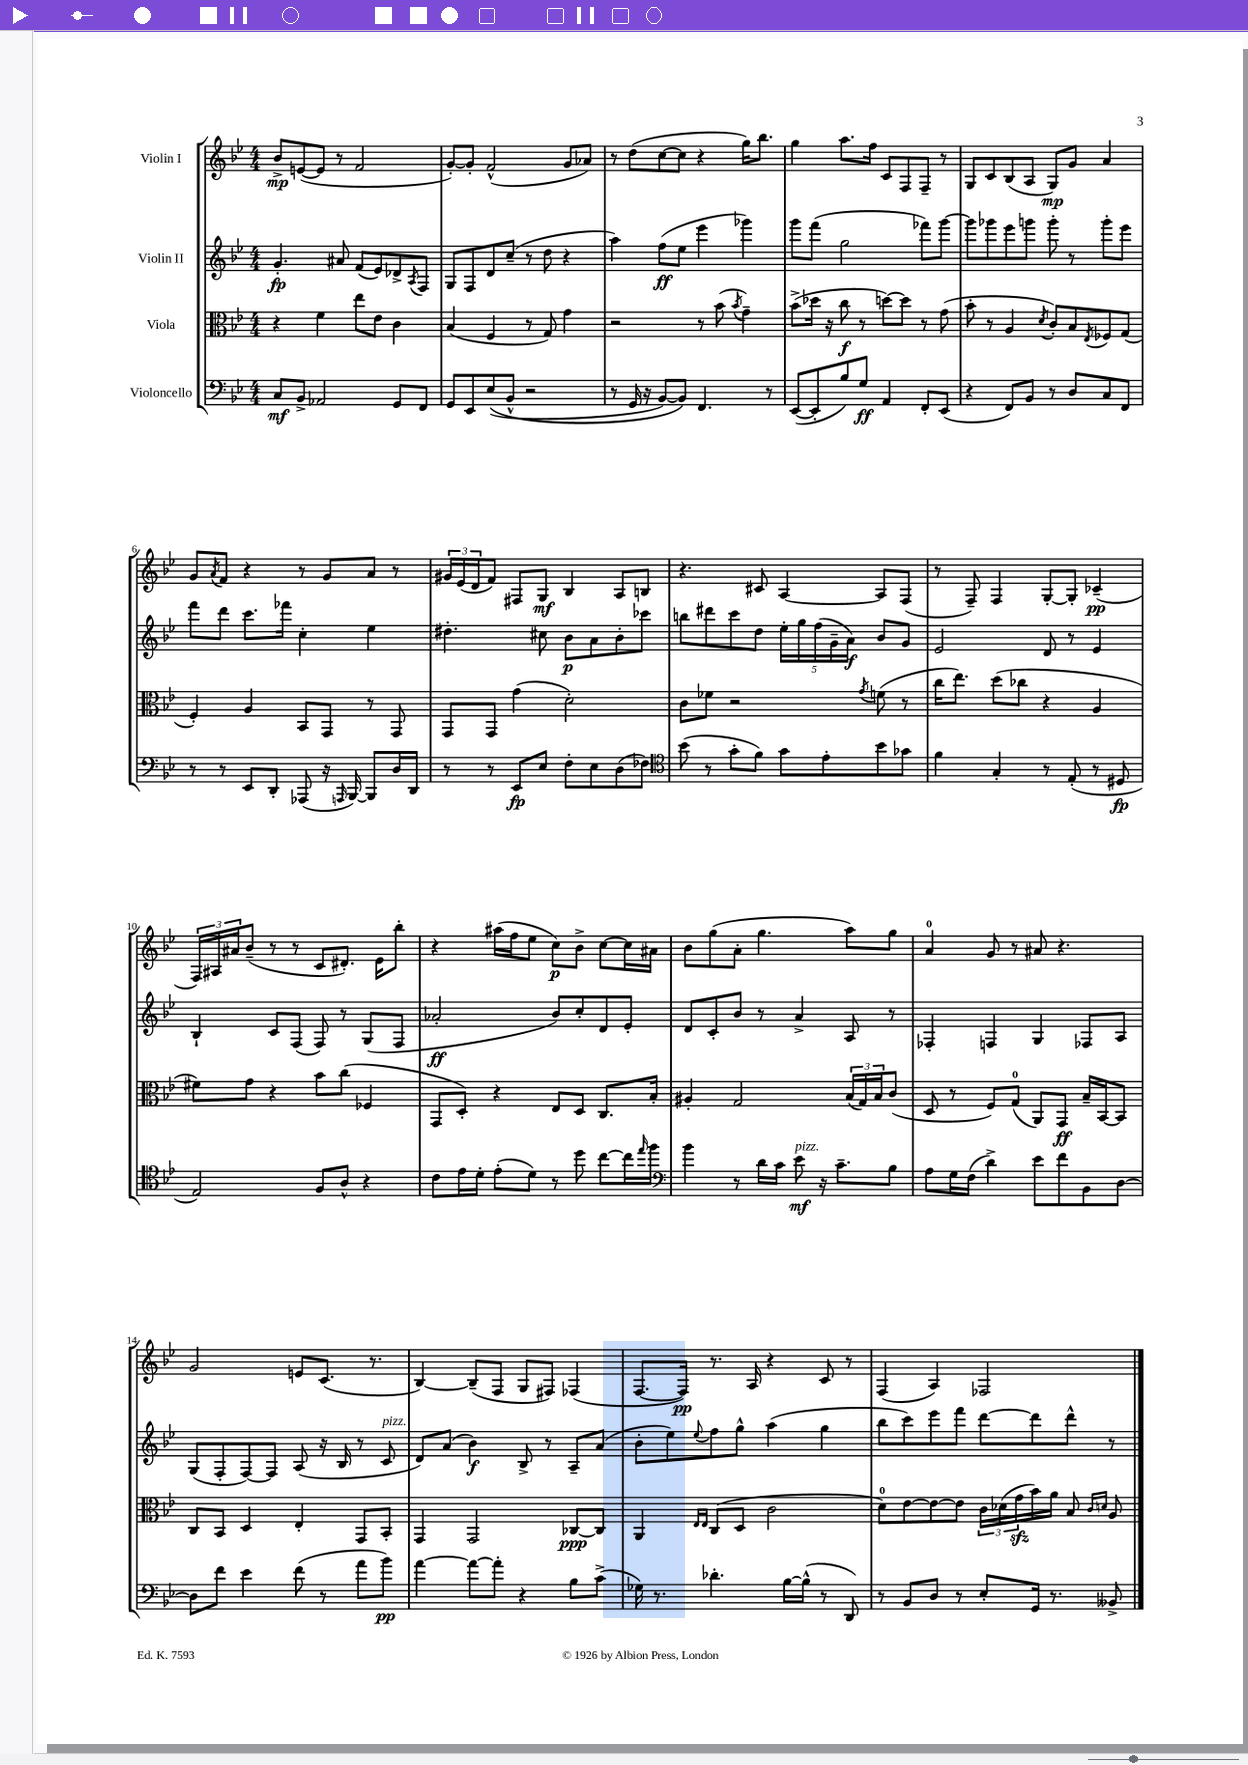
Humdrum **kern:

**kern	**kern	**kern	**kern
*staff4	*staff3	*staff2	*staff1
*clefF4	*clefC3	*clefG2	*clefG2
*k[b-e-]	*k[b-e-]	*k[b-e-]	*k[b-e-]
*M4/4	*M4/4	*M4/4	*M4/4
8C/L	4r	4.g'/	8b-^/L
8BB-^/J	.	.	([8e/
2AA-/	4f\	.	8e/]J
.	.	8a#/	8r
.	8ee-\L	(8f/L	2f/
.	8e-\J	8e-/)	.
8GG/L	4c\	8d-^/	.
.	.	8qA/	.
8FF/J	.	8F/J	.
=	=	=	=
8GG/L	(4B-/	8G/L	[8g'/L)
8EE-/	.	8F/	8g'/]J
&((8E-/	4F/	8d/	(2f^^/
8BB-^^/J	.	(8cc~/J	.
2r	8r	8r	.
.	8G/)	8dd\	.
.	4g\	4r	8g/L
.	.	.	8a-/J)
=	=	=	=
8r	2r	4aa\)	8r
16GG/	.	.	(8dd\L
16r	.	.	.
[8BB-/L)	.	(8ff\L	[8cc\
8BB-/]J&)	.	8ee-\J	8cc\]J
4.FF/	8r	4eee-\	4r
.	(8b-\	.	.
.	8qb-/	.	.
.	4g~\)	4ggg-\)	16gg\LK)
.	.	.	8.bb-\J
8r	.	.	.
=	=	=	=
([8EE-/L	(8b-^\L	8ggg\L	4gg\
8EE-'/]	16dd-\Jk	(8fff\J	.
.	16r	.	.
8B-/)	8cc\	2gg\	8.aa\L
8G/J	8r	.	.
.	.	.	16ff\Jk
4AA/	[8dd\L)	.	8c/L
.	8dd\]J	.	8F/
8FF'/L	8r	8fff-\L)	8F~/J
(8EE-/J	(8g\	[8ggg\J	8r
=	=	=	=
4r	8b-'\	8ggg\]L	8G/L
.	8r	8ggg-\	8c/
8FF/L)	4A/	8eee-\	(8B-/
8BB-/J	.	8ggg\J	8A/J
.	8qd/	.	.
8r	8c'/L)	8ggg'\	8G/L)
8D/L	8B-/	8r	8g/J
.	8qE-/	.	.
8C/	8F-/	8ggg'\L	4a/
8FF/J	(8G/J	8eee-\J	.
=	=	=	=
8r	4F'/)	8fff\L	8g/L
.	.	.	8qa/
8r	.	8ddd\J	8f/J
8EE-/L	4A/	8.ccc\L	4r
8DD'/J	.	.	.
.	.	16fff-\Jk	.
(8AAA-/	8BB-/L	4cc'\	8r
16r	8GG/J	.	8g/L
16qqAAA/	.	.	.
[16BBB-/)	.	.	.
8BBB-/]L	8r	4ee-\	8a/J
16D/L	8GG/	.	8r
16DD/JJ	.	.	.
=	=	=	=
8r	8GG/L	4.dd#'\	24g#/LL
.	.	.	(24e-/
.	.	.	24d/J
8r	8GG/J	.	8f/J)
8EE-/L	(4g\	.	8F#/L
8E-/J	.	8cc#\	8G/J
8F'\L	2d'\)	8b-\L	4B-/
8E-\	.	8a\	.
(8D\	.	8b-'\	8A/L
8F-\J)	.	8ccc-\J	8B/J
=	=	=	=
*clefC4	*	*	*
(8b-\	8c\L	8bb\L	4.r
8r	8f-\J	8ddd#\	.
8g'\L	2r	8ccc\	.
8f\J)	.	8dd\J	8c#/
8g\L	.	20ee-'\LL	[4A/
.	.	20gg\	.
.	.	(20ff\	.
8e-'\	.	.	.
.	.	20g~\	.
.	.	20a\JJ)	.
.	8qg/	.	.
8b-\	(8f\	8b-/L	8A/]L
8g-\J	8r	8g/J	(8F/J
=	=	=	=
4f\	16cc\LK	2e-/	8r
.	8.ee-\J)	.	.
.	.	.	8F~/)
4G'/	(8dd\L	.	4F/
.	8cc-\J	.	.
8r	4r	8d/	[8G'/L
(8E-'/	.	8r	8G'/]J
8r	4A/	4e-/	(4c-~/
8D#/	.	.	.
=	=	=	=
2E-/)	8f#\L)	4B-`/	24F/LL)
.	.	.	24A#/
.	.	.	24a#/J
.	8g\J	.	(8b-~/J
.	4r	8c/L	8r
.	.	(8F/J	8r
8F/L	8b-\L	8F/)	8c/L
8A^^/J	(8cc\J	8r	8.d#'/J)
4r	4F-/	(8G/L	.
.	.	.	16e-\LK
.	.	8F/J	8bb-'\J
=	=	=	=
8c\L	8GG/L	2a-'/	4r
16e-\L	8D'/J)	.	.
16d'\JJ	.	.	.
(8e-'\L	4r	.	(16aa#\LL
.	.	.	16ff\J
8d\J)	.	.	8ee-\J
8r	8E-/L	8b-/L)	8cc\L)
8dd\	8D/J	8cc'/	8b-^\J
[8cc\L	8.C/L	8d/	[8cc\L
16cc\]L	.	8e-'/J	16cc\]L
16qqee-/	.	.	.
16ff\JJ	16B-'/Jk	.	16a#\JJ
=	=	=	=
*clefF4	*	*	*
4b-\	4A#'/	8d/L	8b-\L
.	.	8c'/	(8gg\
8r	2G/	8b-/J	8a'\J
16d\LL	.	8r	4.gg\
16c\JJ	.	.	.
8e-\	.	4a^/	.
16r	.	.	.
8.c~\L	.	.	.
.	(24B-/LL	8A/	8aa\L)
.	24G/)	.	.
.	24B-/J	.	.
8B-\J	(8c/J	8r	8gg\J
=	=	=	=
8A\L	8D/	4F-'/	4a/
16G\L	8r	.	.
(16F\JJ	.	.	.
4d^\)	8F/L)	4F/	8g/
.	(8G/J	.	8r
8e-\L	8AA/L)	4G/	8a#/
8f\	8GG/J	.	4.r
8BB-\	16B-~/LL	8F-/L	.
.	[16BB-/J	.	.
[8D\J	8BB-/]J	8A/J	.
=	=	=	=
8D\]L	8C/L	(8G/L	2g/
8f\J	8BB-/J	8F'/	.
4e-\	4D/	[8F/)	.
.	.	8F/]J	.
(8f\	4E-'/	(8A/	8e/L
8r	.	16r	(8.c/J
.	.	16B-/	.
8a\L	8GG/L	8r	.
.	.	.	8.r
8b-\J)	8BB-'/J	8c/	.
=	=	=	=
[4a\	4GG/	8d/L)	[4B-/)
.	.	(8a/J	.
8a\_L	2GG/	4b-\)	(8B-~/]L
8a'\]J	.	.	8F/J
4r	.	8B-^/	8G/L
.	.	8r	8F#/J)
8B-\L	[8C-/L	8A~/L	(4F-/
(8c^\J	8C-/]J	(8a/J	.
=	=	=	=
16G-\)	4AA/	8b-'\L	[8.F/L
8.r	.	.	.
.	.	8ee-\)	.
.	.	.	16F/]Jk)
.	16qqE-/LL	.	.
.	16qqE-/JJ	8qqee-/	.
4.d-'\	(8C/L	8ff\	8.r
.	8D/J	8gg^^\J	.
.	.	.	16A/
.	2c\	(4aa\	4r
[16B-\LL	.	.	.
(16B-^^\]JJ	.	.	.
8r	.	4gg\	8c/
8DD/)	.	.	8r
=	=	=	=
8r	8d\L)	8bb-\L	(4F/
8BB-/L	[8e-\	8ccc\)	.
8D/J	8e-\_	8eee-\	4A/)
8r	8e-\]J	8fff\J	.
8E-'/L	24c\LL	[8ddd\L	2F-/
.	(24d-\	.	.
.	24g\	.	.
16GG/Jk	16b-\)	8ddd\]	.
8.r	16a\JJ	.	.
.	8B-/	8ddd^^\J	.
.	16qqc/LL	.	.
.	16qqd/JJ	.	.
8BB--^/	8A/	8r	.
==	==	==	==
*-	*-	*-	*-
